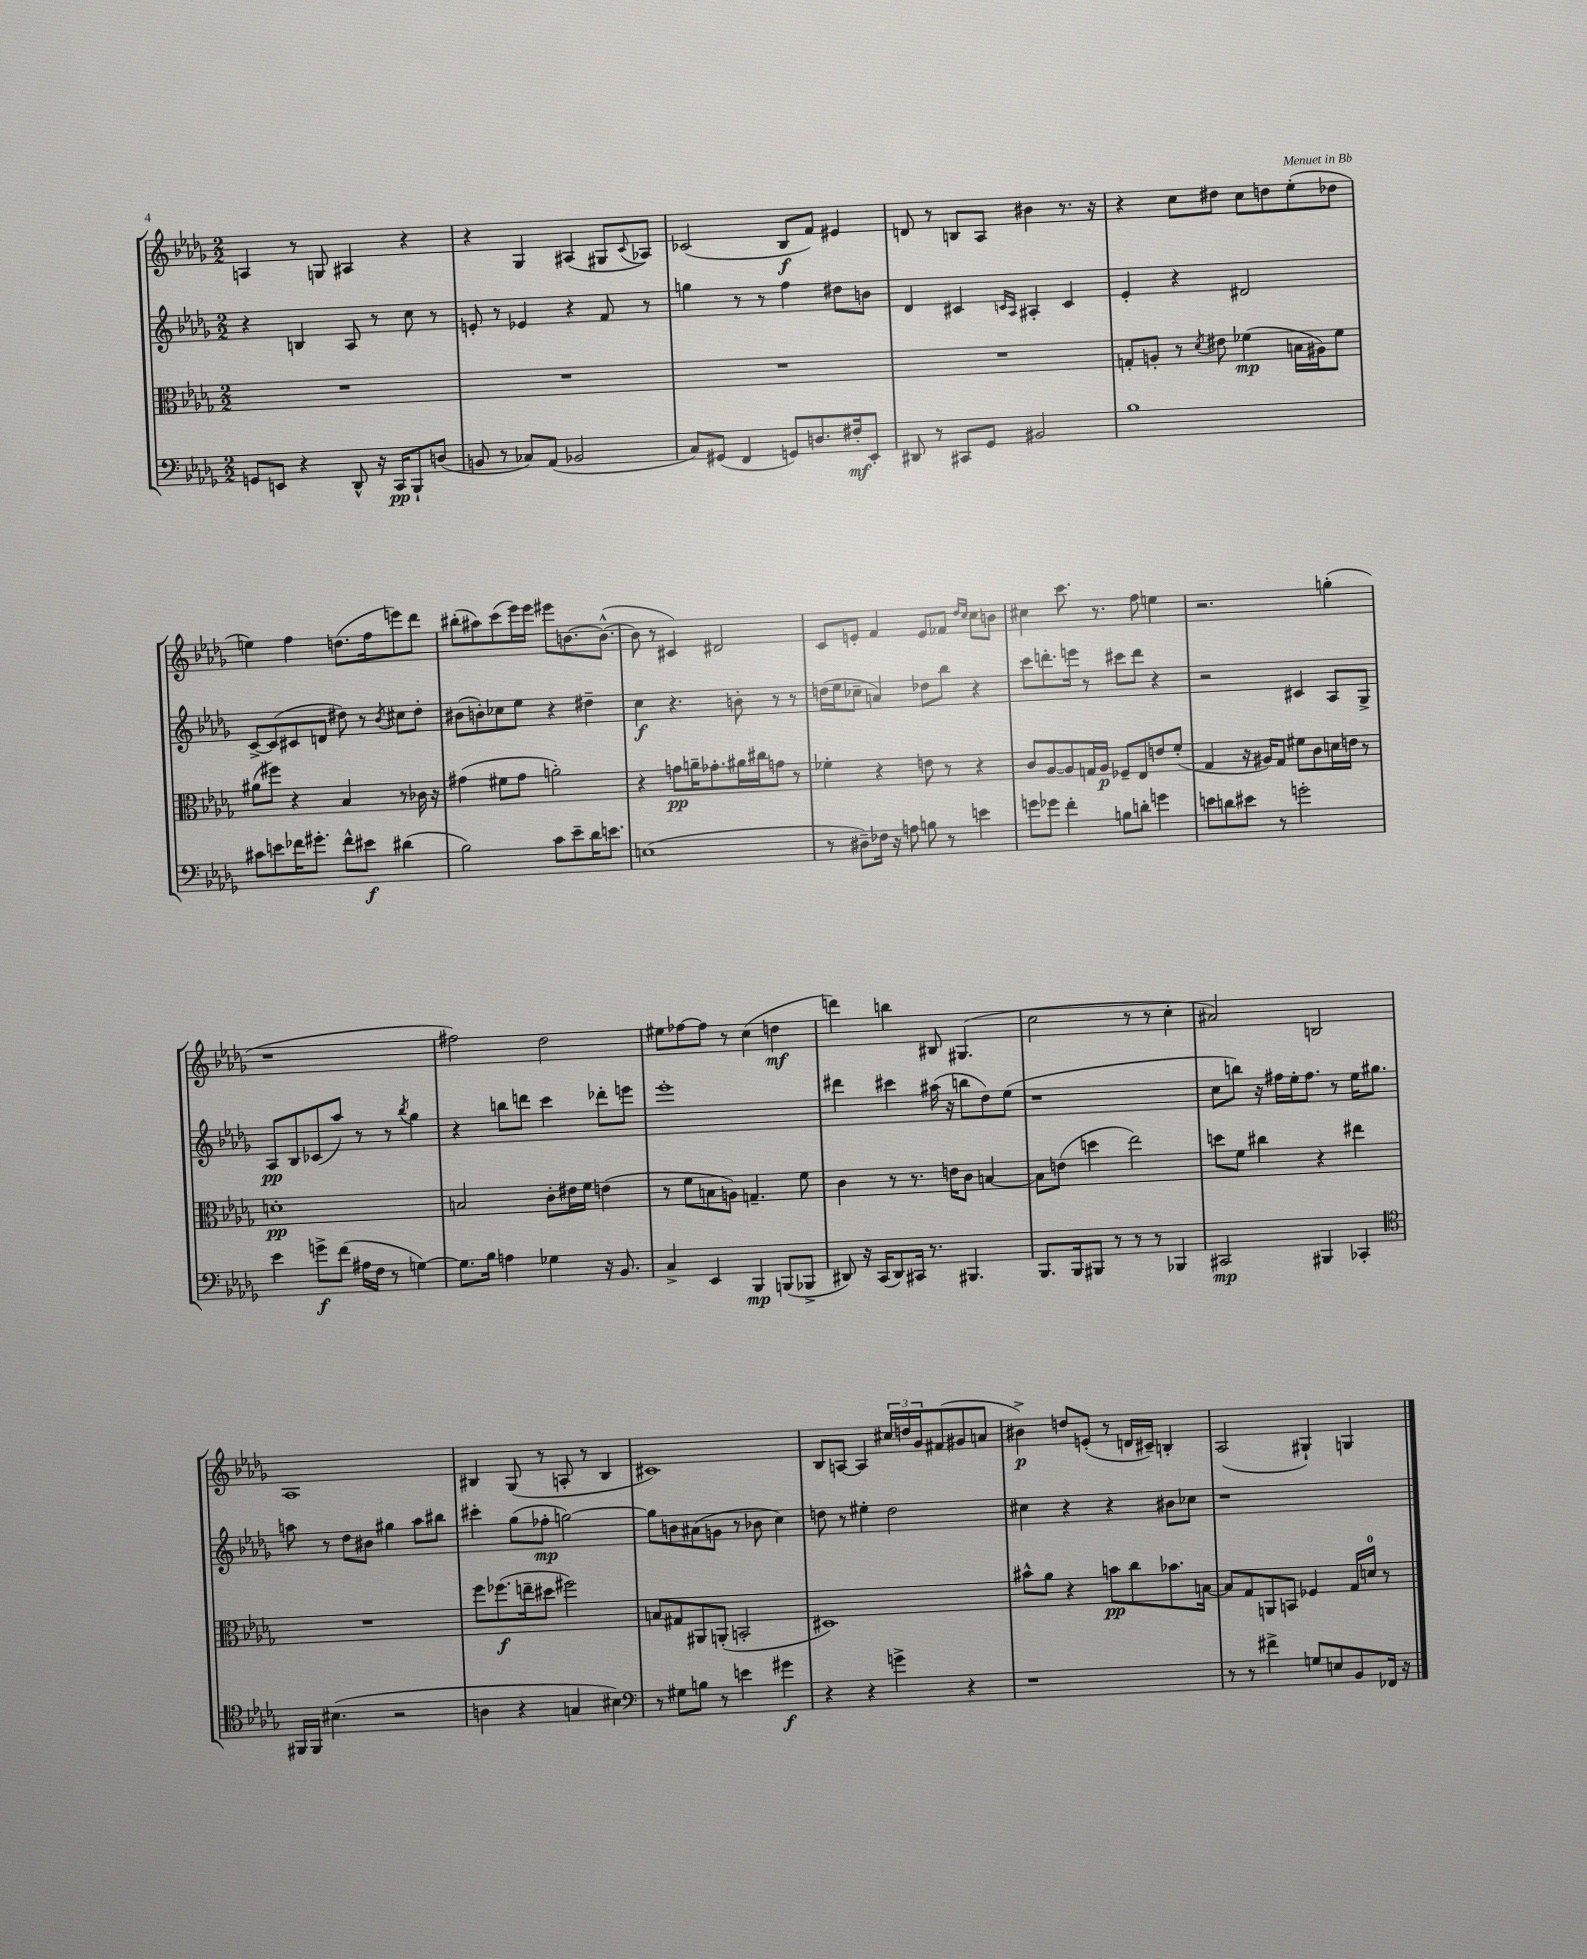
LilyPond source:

<<
\new StaffGroup <<
\new Staff = "s0" {
    \clef treble \key des \major \numericTimeSignature \time 2/2
    a4 r8 g8 ais4 r4 |
    r4 ges4 ais4( gis8 \appoggiatura { c'8 } aes8) |
    ces'2( bes8\f f'8) eis'4 |
    d'8 r8 b8 aes8 bis'4 r8. r16 |
    r4 c''8 dis''8 c''8 d''8 ees''8-.( des''8 |
    e''4) f''4 d''8.( f''16 e'''8) des'''8 |
    bis''8-.( ais''8) c'''8( ees'''16) ees'''16 eis'''8 b'8.~ b'8.~-^( |
    b'8 r8 cis'4) dis'2 |
    c'8 e'8-. f'4 e'8 fes'8 \grace { des''16 c''16 } c''8 b'8 |
    cis''4 c'''8. r8. f''8 e''4 |
    r2. g''4-.( |
    r1 |
    fis''2) des''2 |
    eis''8 fes''8~ fes''8 r8 c''4( d''4\mf |
    d'''4) b''4 bis8 gis4.( |
    c''2 r8 r8 c''4-. |
    ais'2) b2 |
    aes1 |
    bis4 ges8( r8 a8-. r8 bis4 |
    cis'1) |
    bes8 a8~ a4 \tuplet 3/2 { cis''16 d''16 ges'16 } fis'8( gis'8 a'8 |
    bis'4->\p) d''8 e'8-.( r8 d'16 cis'16--) b4-. |
    aes2( gis4-!) g4 \bar "|." |
}
\new Staff = "s1" {
    \clef treble \key des \major \numericTimeSignature \time 2/2
    r4 b4 aes8 r8 c''8 r8 |
    e'8-. r8 ees'4 r4 f'8 r8 |
    g''4 r8 r8 f''4 dis''8 b'8 |
    des'4 cis'4 \grace { c'16 aes16 } ais4-. c'4 |
    ees'4-. r4 dis'2 |
    c'8~-> c'8( cis'8 d'8 dis''8) r8 \acciaccatura { bes'8 } cis''8 dis''8-. |
    bis'8( b'8-.) ces''8 ees''8 r4 dis''4-- |
    c''4\f r4. b'8-. r8 r8 |
    d''16( ees''16 ces''8-- a'4) des''8 bes''8 r4 |
    c'''8 d'''8.-. e'''16 r8 cis'''8 d'''8 r4 |
    r2 cis'4 aes8 ges8-> |
    aes8\pp bes8 ces'8( aes''8) r8 r8 \acciaccatura { bes''8 } ges''4 |
    r4 b''8 d'''8 c'''4 des'''8-. e'''8 |
    ees'''1-. |
    dis'''4 cis'''4 ais''16( r16 b''8 des''8) ees''8( |
    r1 |
    c''8 b''8) r16 fis''16 ees''16-. fis''8. r8 ees''16 gis''8. |
    a''8 r8 des''8 bis'8 gis''4 a''8 bis''8 |
    cis'''4-. ges''8( fes''8-.\mp g''2~) |
    g''8 b'8 ais'8( g'8 r8 bes'8 c''4) |
    d''8 r8 eis''4-. d''2 |
    cis''4 r4 r4 bis'8 ces''8 |
    r1 \bar "|." |
}
\new Staff = "s2" {
    \clef alto \key des \major \numericTimeSignature \time 2/2
    R1 |
    R1 |
    R1 |
    R1 |
    g8-. a8-. r8 \acciaccatura { des'8 } eis'8 fes'4\mp( b16 ais16) fes'8 |
    ais'8( fis''8) r4 bes4 r8 ces'16 r16 |
    gis'4( fis'8 gis'8 a'2-.) |
    r4 g'8\pp a'16-- ges'8.-. ais'16 cis''16 g'8 r8 |
    fes'4-. r4 e'8 r8 r4 |
    c'8 aes8~ aes8 g16 aes16\p fes8-- ees8 e'8 f'8-.( |
    ges4 r16 ais16) ges8 fis'8 c'8 d'16 e'16 r8 |
    d'1-.\pp |
    b2 c'8-. eis'16 f'16 e'4( |
    r8 f'8 b8 a8) g4.-- f'8 |
    c'4 r8 r8. e'16 c'8 b4~ |
    b8 e'8( d''4 ees''2) |
    d''8 f'8 cis''4 r4 eis''4 |
    R1 |
    f''8 fes''8.\f( e''16-- dis''8 fis''2) |
    b8 gis8 ais,8 a,8-.( b,2-. |
    dis1) |
    bis'8-^ aes'8 r4 b'8\pp c''8 bes'8. b16~ |
    b8 ges8 a,8 b,8 fes4 ges16 d'16-0 r8 \bar "|." |
}
\new Staff = "s3" {
    \clef bass \key des \major \numericTimeSignature \time 2/2
    g,8 e,8 r4 des,8-^ r16 c,16\pp bes,,8-! d8( |
    b,8 r8 ces8) aes,8( bes,2 |
    c8) gis,8( f,4 g,8) d8. fis16-.\mf ees,8-. |
    dis,8 r8 cis,8 ges,8 bis,2 |
    bes1 |
    cis'8 e'8 fes'16 gis'8.-. fes'8-^ eis'8\f dis'4( |
    bes2) c'8 ees'8-- des'16 e'8. |
    e1( |
    r8 dis8--) fes16 r16 a8 b8 r8 e'4 |
    g'8 ges'8 f'4-. b8 d'8-. g'4 |
    e'8 d'8 eis'8 r8 g'2-. |
    ees'4 g'8->\f f'8( ais16 f16 r8 g4~) |
    g8. bes16 a4 ges4 r16 bes,8. |
    c4-> ees,4 bes,,4\mp b,,8( bes,,8-> |
    dis,8) r16 c,16( dis,8) cis,16 r8. bis,,4. |
    bes,,8. bes,,16 bis,,8 r8 r8 r8 bes,,4 |
    cis,2\mp bis,,4 ces,4-. |
    \clef tenor fis,16 fis,16 bis4.( r2 |
    a4 r4 g4 bis4) |
    \clef bass r8 gis8 b8 r8 e'4 gis'4\f |
    r4 r4 g'4-> r4 |
    r1 |
    r8 r8 fis'4-> g8 e8 bes,8 fes,16 r16 \bar "|." |
}
>>
>>
\layout { \context { \Score \remove "Bar_number_engraver" } }
